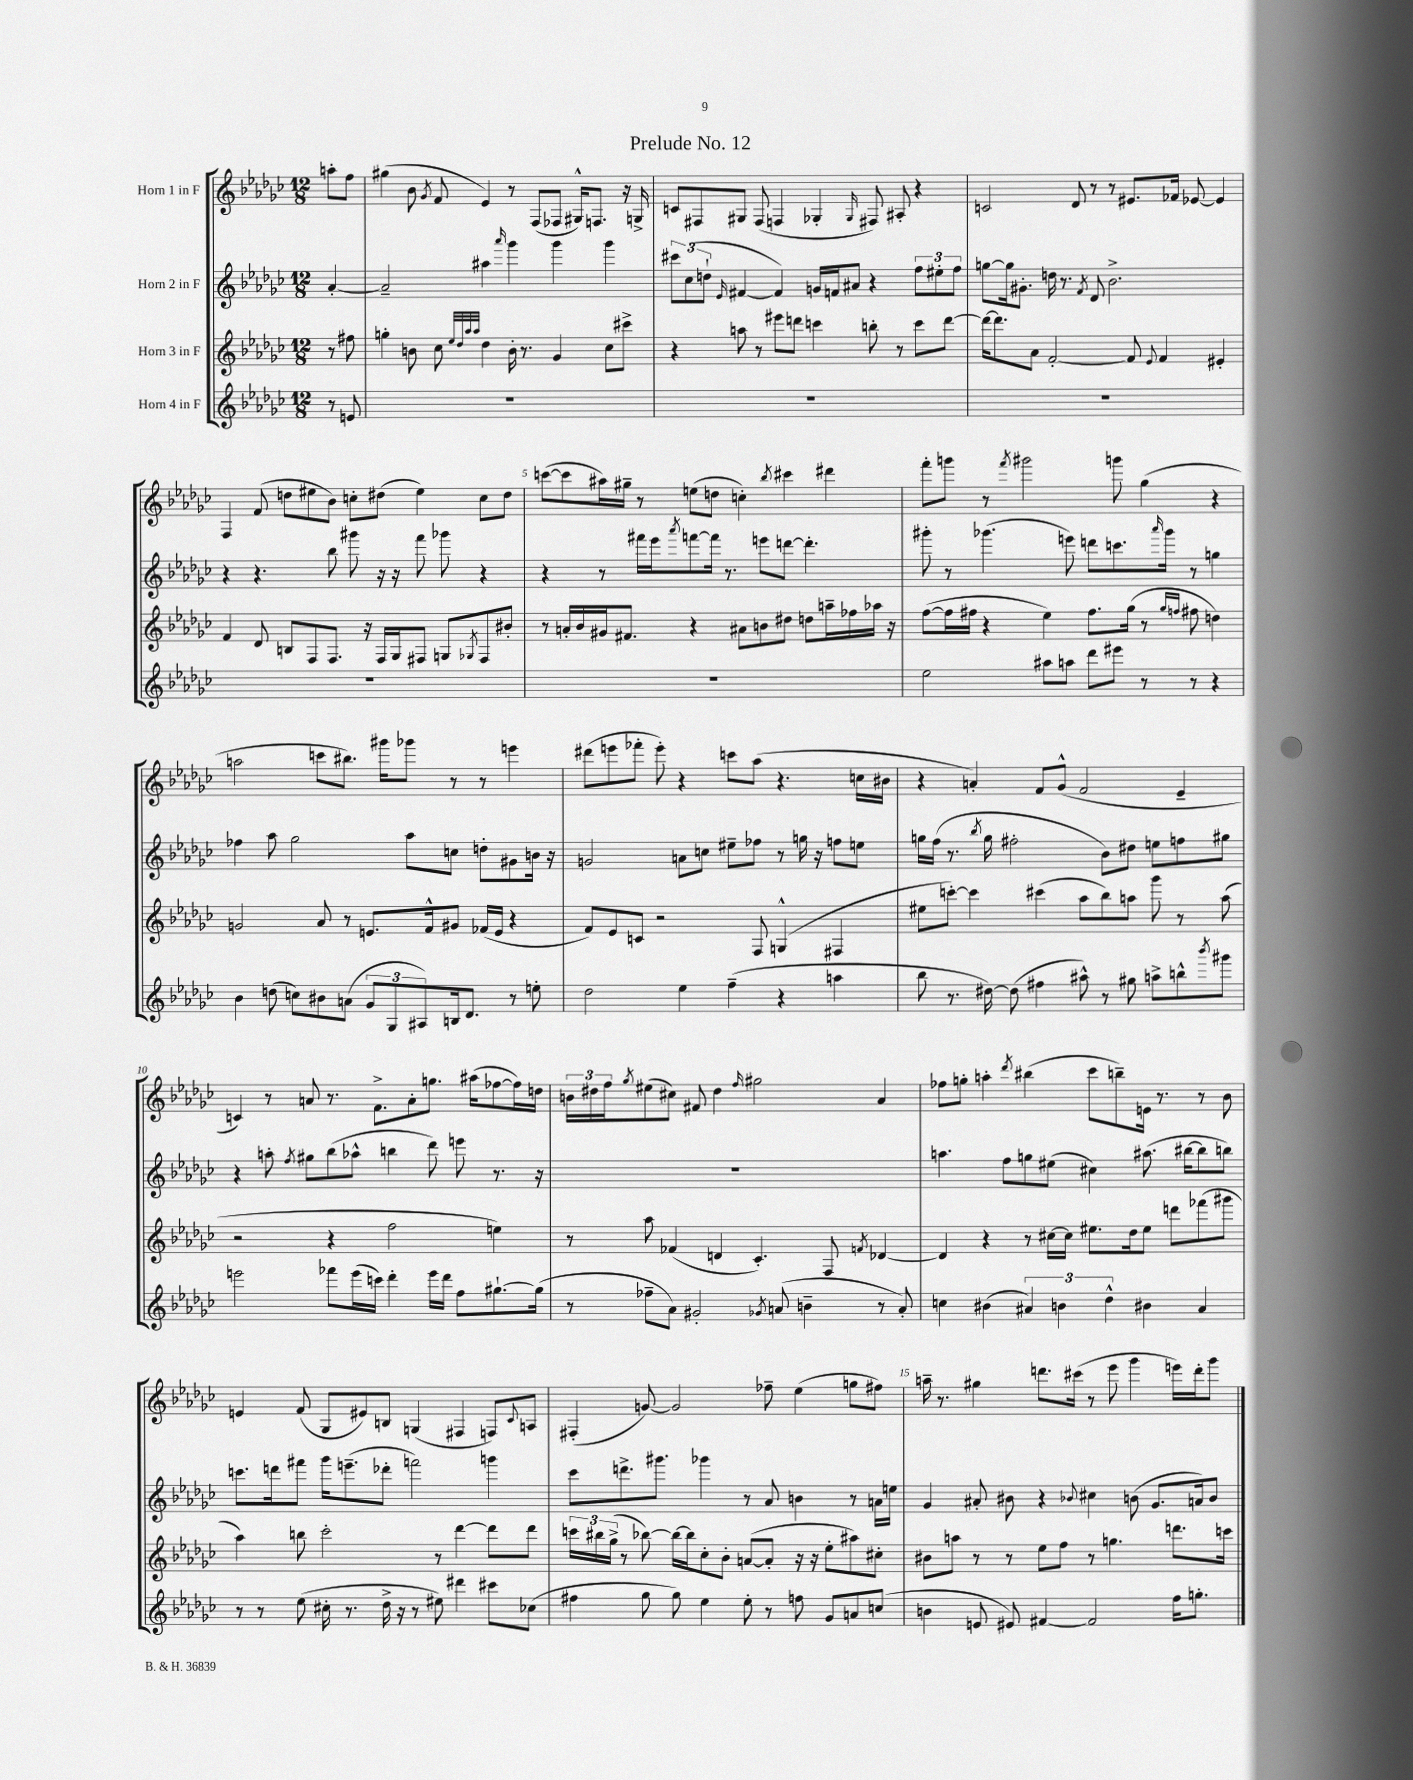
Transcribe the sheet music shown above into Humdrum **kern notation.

**kern	**kern	**kern	**kern
*part4	*part3	*part2	*part1
*staff4	*staff3	*staff2	*staff1
*I"Horn 4 in F	*I"Horn 3 in F	*I"Horn 2 in F	*I"Horn 1 in F
*clefG2	*clefG2	*clefG2	*clefG2
*k[b-e-a-d-g-c-]	*k[b-e-a-d-g-c-]	*k[b-e-a-d-g-c-]	*k[b-e-a-d-g-c-]
*M12/8	*M12/8	*M12/8	*M12/8
=	=	=	=
8r	8r	[4a-'/	8aan'\L
8en/	8ff#X\	.	8ff\J
=1	=1	=1	=1
1.r	4ggn'\	2a-~/]	(4gg#X\
.	8bn\	.	8b-\
.	.	.	8qg-/
.	8cc-\	.	8f/
.	32qqee-/LLL	.	.
.	32qqdd-/	.	.
.	32qqaa-/	.	.
.	32qqaa-/JJJ	.	.
.	4dd-\	4aa#X\	4e-/)
.	.	16qqaaa-/	.
.	16b'\	4ggg-\	8r
.	8.r	.	.
.	.	.	(8F/L
.	4g-/	4ggg-\	8F-X/J
.	.	.	16G#X^^/KL)
.	.	.	8.Fn/J
.	8cc-\L	4ggg-\	.
.	8ccc#X^\J	.	16r
.	.	.	16Gn^/
=2	=2	=2	=2
1.r	4r	12ccc#X\L	8cn/L
.	.	(12cc-\	.
.	.	.	8F#X/
.	.	12ddn`\J	.
.	.	16qqe-/	.
.	8aan\	[4f#X/	8G#X/J
.	8r	.	(8F#/
.	8eee#X\L	4f#/])	4Fn/
.	8dddn\J	.	.
.	4cccn\	16gn/LL	4G-X'/
.	.	16fn/J	.
.	.	8a#X/J	.
.	.	.	16qqG-/
.	8bbn'\	4r	8F#X/)
.	8r	.	8A#X'/
.	8ccc\L	12ff\L	4r
.	.	12ee#X'\	.
.	[8ddd\J	.	.
.	.	12ff\J	.
=3	=3	=3	=3
1.r	16ddd\KL_	[8ggn\L	2cn/
.	8.ddd\]	.	.
.	.	16gg\k]	.
.	.	8.g#X'\J	.
.	8a-\J	.	.
.	[2f'/	16ddn\	.
.	.	8.r	.
.	.	.	8d-/
.	.	8qf/	.
.	.	8d-/	8r
.	.	2.b-^\	8r
.	8f/]	.	8.e#X/L
.	8qqe-/	.	.
.	4f/	.	.
.	.	.	16f-X/Jk
.	.	.	[8e-X/
.	4e#X'/	.	4e-/]
!!LO:LB:g=z
=4	=4	=4	=4
1.r	4f/	4r	4F/
.	8d-/	4.r	(8f/
.	8Bn/L	.	8ddn\L
.	8F/	.	8ee#X\
.	8.F/J	8bb-\	8b-\J)
.	.	8ggg#X\	8ccn'\L
.	16r	.	.
.	16F/LL	16r	(8dd#X\J
.	16G-/J	16r	.
.	8F#X/J	8fff\	4ee#\)
.	8Gn/L	8ggg-X\	.
.	8qG-X/	.	.
.	8F#/	4r	8cc\L
.	8b#X'/J	.	8dd#\J
=5	=5	=5	=5
1.r	8r	4r	([8cccn\L
.	16an'/LL	.	8ccc\]
.	16b-/	.	.
.	16g#X/J	8r	16aa#X\L)
.	8.f#X/J	.	16gg#X~\JJ
.	.	16fff#X\LL	8r
.	.	16eee-\J	.
.	.	8qaaa-/	.
.	4r	[8fffn\	(8een\L
.	.	16fff\Jk]	8ddn\J
.	.	8.r	.
.	8a#X\L	.	4ccn'\)
.	8bn\	8eeen\L	.
.	.	.	8qbb-/
.	8dd#X\J	[8dddn\J	4ccc#X\
.	8ddn\L	4.ddd'\]	.
.	16aan~\L	.	4ddd#X\
.	16ff-X\	.	.
.	16aa-X\JJ	.	.
.	16r	.	.
=6	=6	=6	=6
2ee-\	([8ff\L	8ggg#X'\	8fff'\L
.	16ff\L]	8r	8gggn\J
.	16ff#X\JJ	.	.
.	4r	(4.ggg-X\	8r
.	.	.	8qfff/
.	.	.	2ggg#X\
8aa#X\L	4ee-\)	.	.
8aan\J	.	8eeen\)	.
8ddd-\L	8.ff#\L	8dddn\L	.
8eee#X\J	.	8.cccn\	8gggn\
.	(16gg-\Jk	.	.
8r	8r	.	(4gg-\
.	.	16qqaaa-/	.
.	.	16ggg-\Jk	.
.	16qqgg-/LL	.	.
.	16qqffn/JJ	.	.
8r	8ff#X\	8r	.
4r	4ddn\)	4ggn\	4r
!!LO:LB:g=z
=7	=7	=7	=7
4b-\	2gn/	4ff-X\	2aan\
(8ddn\	.	8aa-\	.
8ccn\L)	.	2gg-\	.
8b#X\	8a-/	.	8cccn\L
(8an\J	8r	.	8.bb#X\J)
12g-/L	8.en/L	.	.
.	.	.	16ggg#X\KL
12G-/	.	.	.
.	.	8aa-\L	8ggg-X\J
12A#X/)	.	.	.
.	16f^^/k	.	.
16Bn/k	8g#X/J	8ccn\J	8r
8.d-/J	.	.	.
.	(16f-X/LL	8ddn'\L	8r
.	16e/JJ	.	.
8r	4r	8g#X\	4eeen\
8een'\	.	16bn\Jk	.
.	.	16r	.
=8	=8	=8	=8
2dd-\	8f/L)	2gn/	(8ddd#X\L
.	8e-/	.	8eeen\
.	8cn/J	.	8fff-X'\J
.	2r	.	8eee'\)
4ee-\	.	8an\L	4r
.	.	8ccn\J	.
(4ff~\	.	8ee#X~\L	8cccn\L
.	8F/	8ff-X\J	(8aa-\J
4r	(4Gn^^/	8r	4.r
.	.	16ggn\	.
.	.	16r	.
4aan\	4F#X/	8ffn\L	.
.	.	8een\J	16ccn\LL
.	.	.	16b#X\JJ
=9	=9	=9	=9
8bb-\	8ee#X\L	16ggn\LL	4r
.	.	(16ff\JJ	.
8.r	[8cccn'\J)	8.r	.
.	4ccc\]	.	4an'/)
.	.	8qbb-/	.
[16dd#X\)	.	16gg\	.
(8dd#\]	.	2ff#X'\	.
4ff#X\	(4ccc#X\	.	8f/L
.	.	.	(8g-^^/J
8aa#X^^\)	8aa-\L	.	2f/
8r	8bb-\)	8b-\L)	.
8gg#X\	8aan\J	8dd#X\J	.
8aan^\L	8ggg-\	8een\L	.
8bbn^^\	8r	8ffn\	4e-~/
8qbbb-/	.	.	.
8ggg#X\J	(8aa\	8gg#X\J	.
!!LO:LB:g=z
=10	=10	=10	=10
2eeen\	2r	4r	4cn/)
.	.	8aan'\	8r
.	.	8qff/	.
.	.	8gg#X\L	8an/
8fff-X\L	4r	(8bb-\	8.r
(16eee\L	.	8aa-X^^\J	.
16cccn\JJ)	.	.	8.f^\L
4ddd-'\	2ff\	4bbn\	.
.	.	.	8a'\
16eee\LL	.	8ddd-\)	8.ggn\J
16ddd-\JJ	.	.	.
8ff\L	.	8eeen\	.
.	.	.	(16aa#X\KL
[8.gg#X`\	4een\)	8.r	[8ff-X\
.	.	.	16ff-\L])
(16gg#\Jk]	.	16r	16ddn\JJ
=11	=11	=11	=11
8r	8r	1.r	24bn\LL
.	.	.	24dd#X\
.	.	.	24ff\J
.	.	.	8qgg-/
8ff-X~\L	8aa-\	.	(8ee#X\
8a-\J)	(4f-X/	.	8cc#X\J)
2g#X'/	.	.	8f#X/
.	4dn/	.	4dd#\
.	.	.	16qqff/
.	4.c-'/)	.	2gg#X\
8qg-X/	.	.	.
(8an/	.	.	.
4bn~\	.	.	.
.	8F/	.	.
.	8qfn/	.	.
8r	[4d-X/	.	4a-/
8a'/)	.	.	.
=12	=12	=12	=12
4ccn\	4d-/]	4.aan\	8ff-X\L
.	.	.	8ggn'\J
(4b#X\	4r	.	4aan'\
.	.	8ff\L	.
.	.	.	8qddd-/
6a#X/)	8r	8ggn\	(4bb#X\
.	[16cc#X\LL	(8ee#X\J	.
6bn\	.	.	.
.	16cc#\JJ]	.	.
.	8.ee#X\L	4cc#X\)	8ccc-\L
6dd-^^\	.	.	.
.	.	.	8bbn~\)
.	16dd-\k	.	.
4b#X\	8ee#\J	(8.aa#X\	16en\Jk
.	.	.	8.r
.	8dddn\L	.	.
.	.	[16bb#X\KL	.
4a#/	(8fff-X\	8bb#\]	8r
.	8ggg#X\J	8bbn\J)	8b-\
!!LO:LB:g=z
=13	=13	=13	=13
8r	4aa-\)	8.cccn\L	4en/
8r	.	.	.
.	.	16dddn\k	.
(8ee-\	8bbn\	8fff#X\J	(8f/
16cc#X'\	2ccc-'\	16ggg-\KL	8G-/L
8.r	.	(8.eeen~\	.
.	.	.	8e#X/)
16dd-^\	.	8ddd-X'\J	8Bn/J
16r	.	.	.
8r	.	2fffn\)	(4Gn/
8ee#X\)	8r	.	.
4ddd#X\	[4ddd-\	.	4F#X/
8ccc#X\L	8ddd-\L]	4gggn\	8Fn/L)
.	.	.	8qqc-/
(8cc-X\J	8ddd-\J	.	8An/J
=14	=14	=14	=14
4ff#X\	24cccn\LL	8ccc-\L	(4F#X'/
.	24bb#X\	.	.
.	(24gg-^\JJ	.	.
.	8r	8.dddn^\	.
8gg-\	[8bb-X\)	.	[8gn/)
.	.	8.ggg#X\J	.
8gg-\)	16bb-\LL_	.	2g/]
.	16bb-\J]	.	.
4ee-\	8cc-'\	4ggg-X\	.
.	8b-'\J	.	.
8ee-'\	([8an/L	8r	.
8r	8a'/J]	8a-/	8ff-X~\
8ffn\	16r	4bn\	(4ee-\
.	16r	.	.
8g-/L	8ee-'\L	.	.
8an/	8aa#X\)	8r	8ggn\L
(8ccn/J	8cc#X'\J	16an\LL	8ff#X\J)
.	.	16een\JJ	.
=15	=15	=15	=15
4bn\	8b#X\L	4g-/	16aan~\
.	.	.	8.r
.	8aan\J	.	.
8en/	8r	8a#X'/	4gg#X\
8e#X/)	8r	8b#X\	.
[4f#X/	8ee-\L	4r	8.dddn\L
.	8ff\J	.	.
.	.	.	(16ccc#X\Jk
.	.	8qqb-X/	.
2f#/]	8r	4cc#X\	8r
.	4.ggn\	.	8eee-\
.	.	(8bn\	4ggg-\
.	.	8.g-/L	.
16ff\KL	8.dddn\L	.	16eeen\LL)
8.ggn'\J	.	16an/k)	16ddd'\J
.	.	8b/J	8ggg-\J
.	16cccn\Jk	.	.
==	==	==	==
*-	*-	*-	*-
